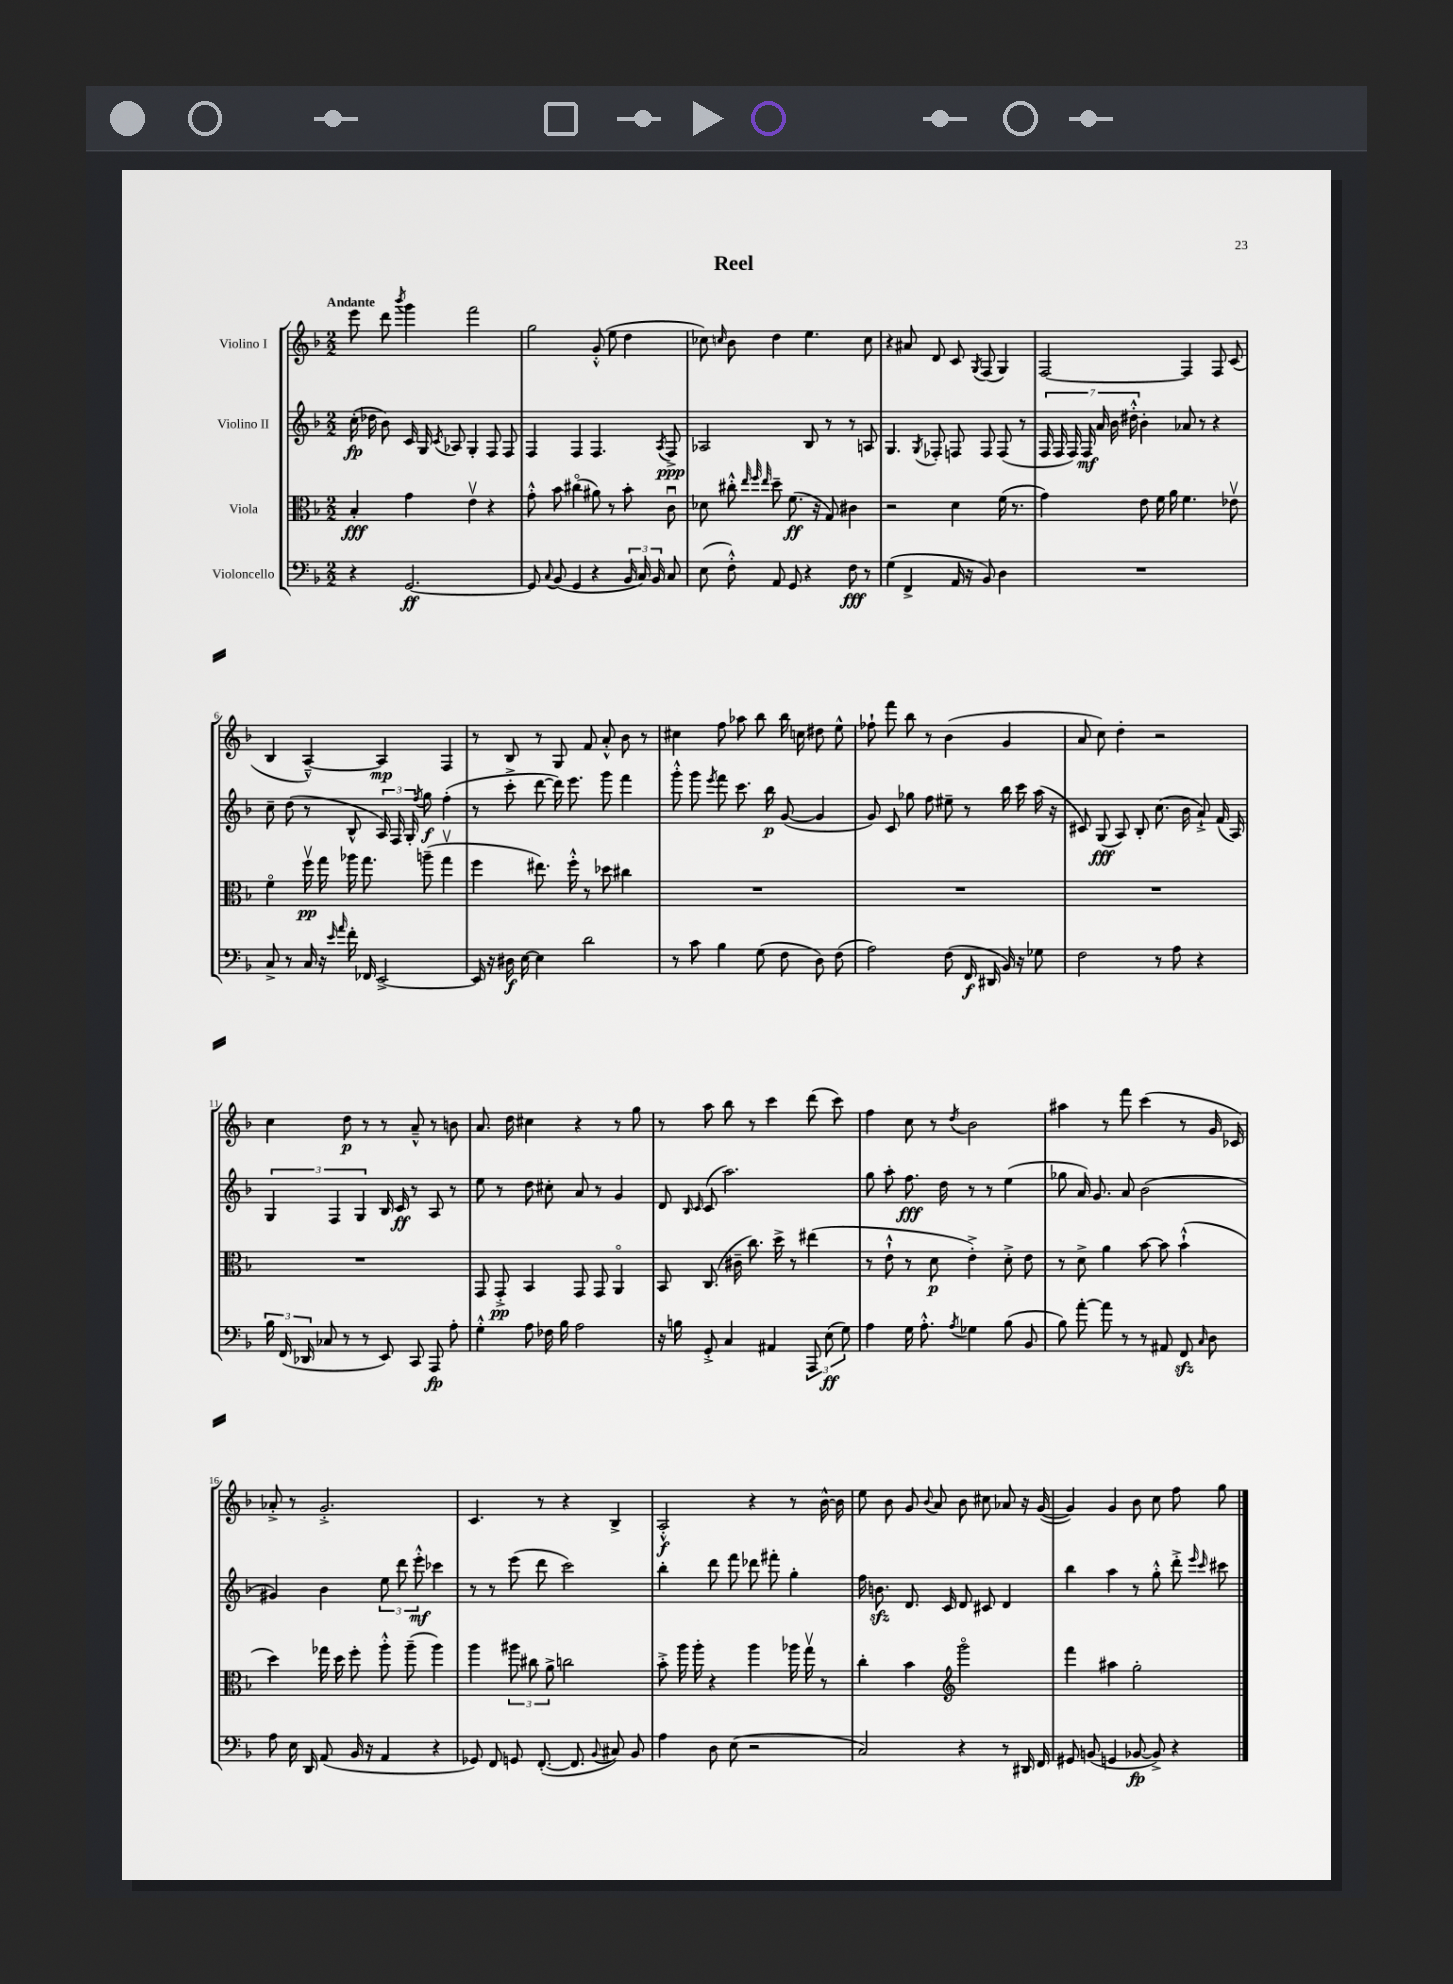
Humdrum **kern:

**kern	**dynam	**kern	**dynam	**kern	**dynam	**kern	**dynam
*part4	*part4	*part3	*part3	*part2	*part2	*part1	*part1
*staff4	*staff4	*staff3	*staff3	*staff2	*staff2	*staff1	*staff1
*I"Violoncello	*	*I"Viola	*	*I"Violino II	*	*I"Violino I	*
*clefF4	*	*clefC3	*	*clefG2	*	*clefG2	*
*k[b-]	*	*k[b-]	*	*k[b-]	*	*k[b-]	*
*M2/2	*	*M2/2	*	*M2/2	*	*M2/2	*
=1	=1	=1	=1	=1	=1	=1	=1
!	!	!	!	!	!	!LO:TX:a:B:t=Andante	!
4r	.	4B-'/	fff	(16cc'\	fp	8eee\	.
.	.	.	.	16dd-X\	.	.	.
.	.	.	.	8b-\)	.	8ddd\	.
.	.	.	.	.	.	8qbbb-/	.
[2.GG/	ff	4g\	.	16c/	.	4ggg\	.
.	.	.	.	16G/	.	.	.
.	.	.	.	8qc/	.	.	.
.	.	.	.	8A-X/	.	.	.
.	.	4ev\	.	4G'/	.	2fff\	.
.	.	4r	.	8F/	.	.	.
.	.	.	.	8F/	.	.	.
=2	=2	=2	=2	=2	=2	=2	=2
8GG/]	.	8g'^^\	.	4F/	.	2gg\	.
8qqC/	.	.	.	.	.	.	.
(8BB-/	.	8b-\	.	.	.	.	.
4GG/	.	(4cc#X\	.	4F/	.	.	.
4r	.	8a#X\)	.	4.F/	.	(8g'^^/	.
.	.	8r	.	.	.	8ee\	.
24BB-/	.	8b-'\	.	.	.	4dd\	.
24C/)	.	.	.	.	.	.	.
24BB-/	.	.	.	.	.	.	.
.	.	.	.	8qA/	.	.	.
8C/	.	8cu\	.	8F^/	ppp	.	.
=3	=3	=3	=3	=3	=3	=3	=3
(8E\	.	8d-X\	.	2A-X/	.	8cc-X\)	.
.	.	.	.	.	.	16qqccn/	.
8F'^^\)	.	8cc#X'^^\	.	.	.	8b-\	.
.	.	32qqee/	.	.	.	.	.
.	.	32qqff/	.	.	.	.	.
.	.	32qqee/	.	.	.	.	.
8AA/	.	8dd~\	.	.	.	4dd\	.
8GG/	.	(8.f\	ff	.	.	.	.
4r	.	.	.	8B-/	.	4.ee\	.
.	.	16r	.	.	.	.	.
.	.	8G/)	.	8r	.	.	.
8F\	fff	4c#X\	.	8r	.	.	.
8r	.	.	.	8An/	.	8cc\	.
=4	=4	=4	=4	=4	=4	=4	=4
(4G\	.	2r	.	4.G/	.	4r	.
4FF^/	.	.	.	.	.	8a#X/	.
.	.	.	.	8qG/	.	.	.
.	.	.	.	8F-X'/	.	8d/	.
16AA/	.	4d\	.	8Fn/	.	8c/	.
16r	.	.	.	.	.	.	.
.	.	.	.	.	.	8qG/	.
8BB-/)	.	.	.	8F/	.	(8F/	.
4D\	.	(16f\	.	(8F/	.	4G/)	.
.	.	8.r	.	.	.	.	.
.	.	.	.	8r	.	.	.
=5	=5	=5	=5	=5	=5	=5	=5
1r	.	4g\)	.	28F/	.	[2F/	.
.	.	.	.	28F/	.	.	.
.	.	.	.	28F/)	.	.	.
.	.	.	.	28F/	mf	.	.
.	.	.	.	28a/	.	.	.
.	.	.	.	28b-\	.	.	.
.	.	.	.	28dd#X'^^\	.	.	.
.	.	8e\	.	4b-'\	.	.	.
.	.	16f\	.	.	.	.	.
.	.	16a\	.	.	.	.	.
.	.	4.f\	.	8a-X/	.	4F/]	.
.	.	.	.	8r	.	.	.
.	.	.	.	4r	.	8F/	.
.	.	8e-Xv\	.	.	.	(8c/	.
!!LO:LB:g=z
=6	=6	=6	=6	=6	=6	=6	=6
8C^/	.	4f\	.	8cc~\	.	4B-/	.
8r	.	.	.	(8dd\	.	.	.
16C/	.	16ffv\	pp	8r	.	[4A~^^/)	.
16r	.	16gg\	.	.	.	.	.
16qqe/	.	.	.	.	.	.	.
16qqa/	.	.	.	.	.	.	.
16f'\	.	16aa-X\	.	8B-^^/	.	.	.
16FF-X/	.	8.gg\	.	.	.	.	.
[2EE^/	.	.	.	24A/)	.	4A/]	mp
.	.	.	.	24F/	.	.	.
.	.	.	.	24G'/	.	.	.
.	.	.	.	8qff/	.	.	.
.	.	(8aan~\	.	8gg\	f	.	.
.	.	4ggv\	.	(4ff'\	.	4F/	.
=7	=7	=7	=7	=7	=7	=7	=7
16EE/]	.	4ff\	.	8r	.	8r	.
16r	.	.	.	.	.	.	.
16D#X\	f	.	.	8ccc'^\	.	8B-/	.
[16E\	.	.	.	.	.	.	.
4E\]	.	8.ee#X\)	.	[8ddd\	.	8r	.
.	.	.	.	16ddd\])	.	8G/	.
.	.	16ff'^^\	.	8.eee\	.	.	.
2d\	.	8r	.	.	.	8f/	.
.	.	8dd-X\	.	8ggg\	.	8a'^^/	.
.	.	4cc#X\	.	4fff\	.	8b-\	.
.	.	.	.	.	.	8r	.
=8	=8	=8	=8	=8	=8	=8	=8
8r	.	1r	.	8ggg'^^\	.	4cc#X\	.
8c\	.	.	.	8ggg\	.	.	.
.	.	.	.	8qeee/	.	.	.
4B-\	.	.	.	8fff\	.	8ff\	.
.	.	.	.	8.ccc\	.	8aa-X\	.
(8G\	.	.	.	.	.	8bb-\	.
.	.	.	.	16bb-\	p	.	.
8F\	.	.	.	([8g/	.	16bb-\	.
.	.	.	.	.	.	16ccn\	.
8D\)	.	.	.	4g/]	.	8dd#X\	.
(8F\	.	.	.	.	.	8ee^^\	.
=9	=9	=9	=9	=9	=9	=9	=9
2A\)	.	1r	.	8g/)	.	8ff-X`\	.
.	.	.	.	8c/	.	8fff\	.
.	.	.	.	8gg-X\	.	8bb-\	.
.	.	.	.	8ff\	.	8r	.
(8F\	.	.	.	8ee#X~\	.	(4b-\	.
16FF/	f	.	.	8r	.	.	.
16DD#X/	.	.	.	.	.	.	.
16BB-/)	.	.	.	16bb-\	.	4g/	.
16r	.	.	.	16ccc\	.	.	.
8G-X\	.	.	.	(16aa\	.	.	.
.	.	.	.	16r	.	.	.
=10	=10	=10	=10	=10	=10	=10	=10
2F\	.	1r	.	8c#X/)	.	8a/	.
.	.	.	.	(8G/	fff	8cc\)	.
.	.	.	.	8A/)	.	4dd'\	.
.	.	.	.	8B-'/	.	.	.
8r	.	.	.	(8.cc\	.	2r	.
8A\	.	.	.	.	.	.	.
.	.	.	.	16b-\	.	.	.
4r	.	.	.	8a`^/)	.	.	.
.	.	.	.	(16f/	.	.	.
.	.	.	.	16A/)	.	.	.
!!LO:LB:g=z
=11	=11	=11	=11	=11	=11	=11	=11
24B-\	.	1r	.	6G/	.	4cc\	.
(24FF/	.	.	.	.	.	.	.
24DD-X/	.	.	.	.	.	.	.
8C-X/	.	.	.	.	.	.	.
.	.	.	.	6F/	.	.	.
8r	.	.	.	.	.	8dd\	p
.	.	.	.	6G/	.	.	.
8r	.	.	.	.	.	8r	.
8EE/)	.	.	.	16B-/	.	8r	.
.	.	.	.	16c/	ff	.	.
8CC/	.	.	.	8r	.	8a~^^/	.
8AAA/	fp	.	.	8A/	.	8r	.
8A'\	.	.	.	8r	.	8bn\	.
=12	=12	=12	=12	=12	=12	=12	=12
4G'^^\	.	8GG/	.	8ee\	.	8.a/	.
.	.	8GG'^/	pp	8r	.	.	.
.	.	.	.	.	.	16dd\	.
8A\	.	4BB-/	.	8dd\	.	4cc#X\	.
16F-X\	.	.	.	8cc#X'\	.	.	.
16B-\	.	.	.	.	.	.	.
2A\	.	8GG/	.	8a/	.	4r	.
.	.	8GG/	.	8r	.	.	.
.	.	4AA/	.	4g/	.	8r	.
.	.	.	.	.	.	8gg\	.
=13	=13	=13	=13	=13	=13	=13	=13
16r	.	8BB-/	.	8d/	.	8r	.
16Bn\	.	.	.	.	.	.	.
.	.	.	.	16qqB-/	.	.	.
.	.	.	.	16qqc/	.	.	.
8GG'^/	.	(8.C/	.	(8c/	.	8aa\	.
4C/	.	.	.	2.aa\)	.	8bb-\	.
.	.	16c#X~\	.	.	.	.	.
.	.	8.cc\)	.	.	.	8r	.
4AA#X/	.	.	.	.	.	4ccc\	.
.	.	16dd^\	.	.	.	.	.
.	.	8r	.	.	.	.	.
12AAA/	.	(4ee#X\	.	.	.	(8ddd\	.
(12E\	ff	.	.	.	.	.	.
.	.	.	.	.	.	8ccc\)	.
12G\)	.	.	.	.	.	.	.
=14	=14	=14	=14	=14	=14	=14	=14
4A\	.	8r	.	8gg\	.	4ff\	.
.	.	8e`^^\	.	8aa'\	.	.	.
16G\	.	8r	.	8.ff\	fff	8cc\	.
8.A'^^\	.	.	.	.	.	.	.
.	.	8d\	p	.	.	8r	.
.	.	.	.	16dd\	.	.	.
8qA/	.	.	.	.	.	8qdd/	.
4G-X\	.	4e'^\)	.	8r	.	2b-\	.
.	.	.	.	8r	.	.	.
(8B-\	.	8d'^\	.	(4ee\	.	.	.
8BB-/	.	8e\	.	.	.	.	.
=15	=15	=15	=15	=15	=15	=15	=15
8B-\)	.	8r	.	8gg-X\	.	4aa#X\	.
[8a'\	.	8d^\	.	16a/)	.	.	.
.	.	.	.	8.g/	.	.	.
8a\]	.	4a\	.	.	.	8r	.
8r	.	.	.	8a/	.	8fff\	.
8r	.	[8b-\	.	(2b-\	.	(4ccc\	.
8AA#X/	.	8b-\]	.	.	.	.	.
8FFzz/	.	(4b-`^^\	.	.	.	8r	.
16qqC/	.	.	.	.	.	.	.
8D\	.	.	.	.	.	16g/	.
.	.	.	.	.	.	16c-X/)	.
!!LO:LB:g=z
=16	=16	=16	=16	=16	=16	=16	=16
8A\	.	4dd\)	.	4g#X/)	.	8a-X'^/	.
16E\	.	.	.	.	.	8r	.
16DD/	.	.	.	.	.	.	.
(8AA/	.	16gg-X\	.	4b-\	.	2.g'^/	.
.	.	16dd\	.	.	.	.	.
16BB-/	.	8ff'\	.	.	.	.	.
16r	.	.	.	.	.	.	.
4AA/	.	8aa'^^\	.	12ee\	.	.	.
.	.	.	.	12ddd\	.	.	.
.	.	(8aa~\	.	.	.	.	.
.	.	.	.	12eee'^^\	mf	.	.
4r	.	4aa\)	.	4ccc-X\	.	.	.
=17	=17	=17	=17	=17	=17	=17	=17
8GG-X/)	.	4aa\	.	8r	.	4.c/	.
8FF/	.	.	.	8r	.	.	.
8GGn/	.	12aa#X\	.	(8eee\	.	.	.
.	.	12cc#X\	.	.	.	.	.
([8.FF'/	.	.	.	8ddd\	.	8r	.
.	.	12a^\	.	.	.	.	.
.	.	2ccn\	.	2ccc\)	.	4r	.
8.FF/]	.	.	.	.	.	.	.
8qqBB-/	.	.	.	.	.	.	.
8C#X/)	.	.	.	.	.	4B-^/	.
8BB-/	.	.	.	.	.	.	.
=18	=18	=18	=18	=18	=18	=18	=18
4A\	.	8b-'^\	.	4bb-'\	.	2A'^^/	f
.	.	16aa\	.	.	.	.	.
.	.	16aa'\	.	.	.	.	.
8D\	.	4r	.	8ddd\	.	.	.
(8E\	.	.	.	8fff\	.	.	.
2r	.	4aa\	.	8ddd-X\	.	4r	.
.	.	.	.	8fff#X'\	.	.	.
.	.	16aa-X\	.	4gg'\	.	8r	.
.	.	16ggv\	.	.	.	.	.
.	.	8r	.	.	.	[16b-^^\	.
.	.	.	.	.	.	16b-\]	.
=19	=19	=19	=19	=19	=19	=19	=19
2C/)	.	4cc'\	.	16ff\	.	8ee\	.
.	.	.	.	8.bnzz\	.	.	.
.	.	.	.	.	.	8b-\	.
.	.	4b-\	.	8.d/	.	8g/	.
.	.	.	.	.	.	8qqb-/	.
.	.	.	.	.	.	8a/	.
.	.	.	.	16c/	.	.	.
*	*	*clefG2	*	*	*	*	*
4r	.	2ggg\	.	8d/	.	8b-\	.
.	.	.	.	8c#X/	.	8cc#X\	.
8r	.	.	.	4d/	.	8a-X/	.
16DD#X/	.	.	.	.	.	16r	.
16FF/	.	.	.	.	.	([16g/	.
=20	=20	=20	=20	=20	=20	=20	=20
8GG#X/	.	4fff\	.	4bb-\	.	4g/])	.
(8BBn/	.	.	.	.	.	.	.
4GGn/	.	4aa#X\	.	4aa\	.	4g/	.
[8BB-X/	fp	2gg'\	.	8r	.	8b-\	.
8BB-^/])	.	.	.	8gg'^^\	.	8cc\	.
4r	.	.	.	8ddd'^\	.	8ff\	.
.	.	.	.	16qqeee/	.	.	.
.	.	.	.	16qqccc/	.	.	.
.	.	.	.	8ccc#X\	.	8gg\	.
==	==	==	==	==	==	==	==
*-	*-	*-	*-	*-	*-	*-	*-
